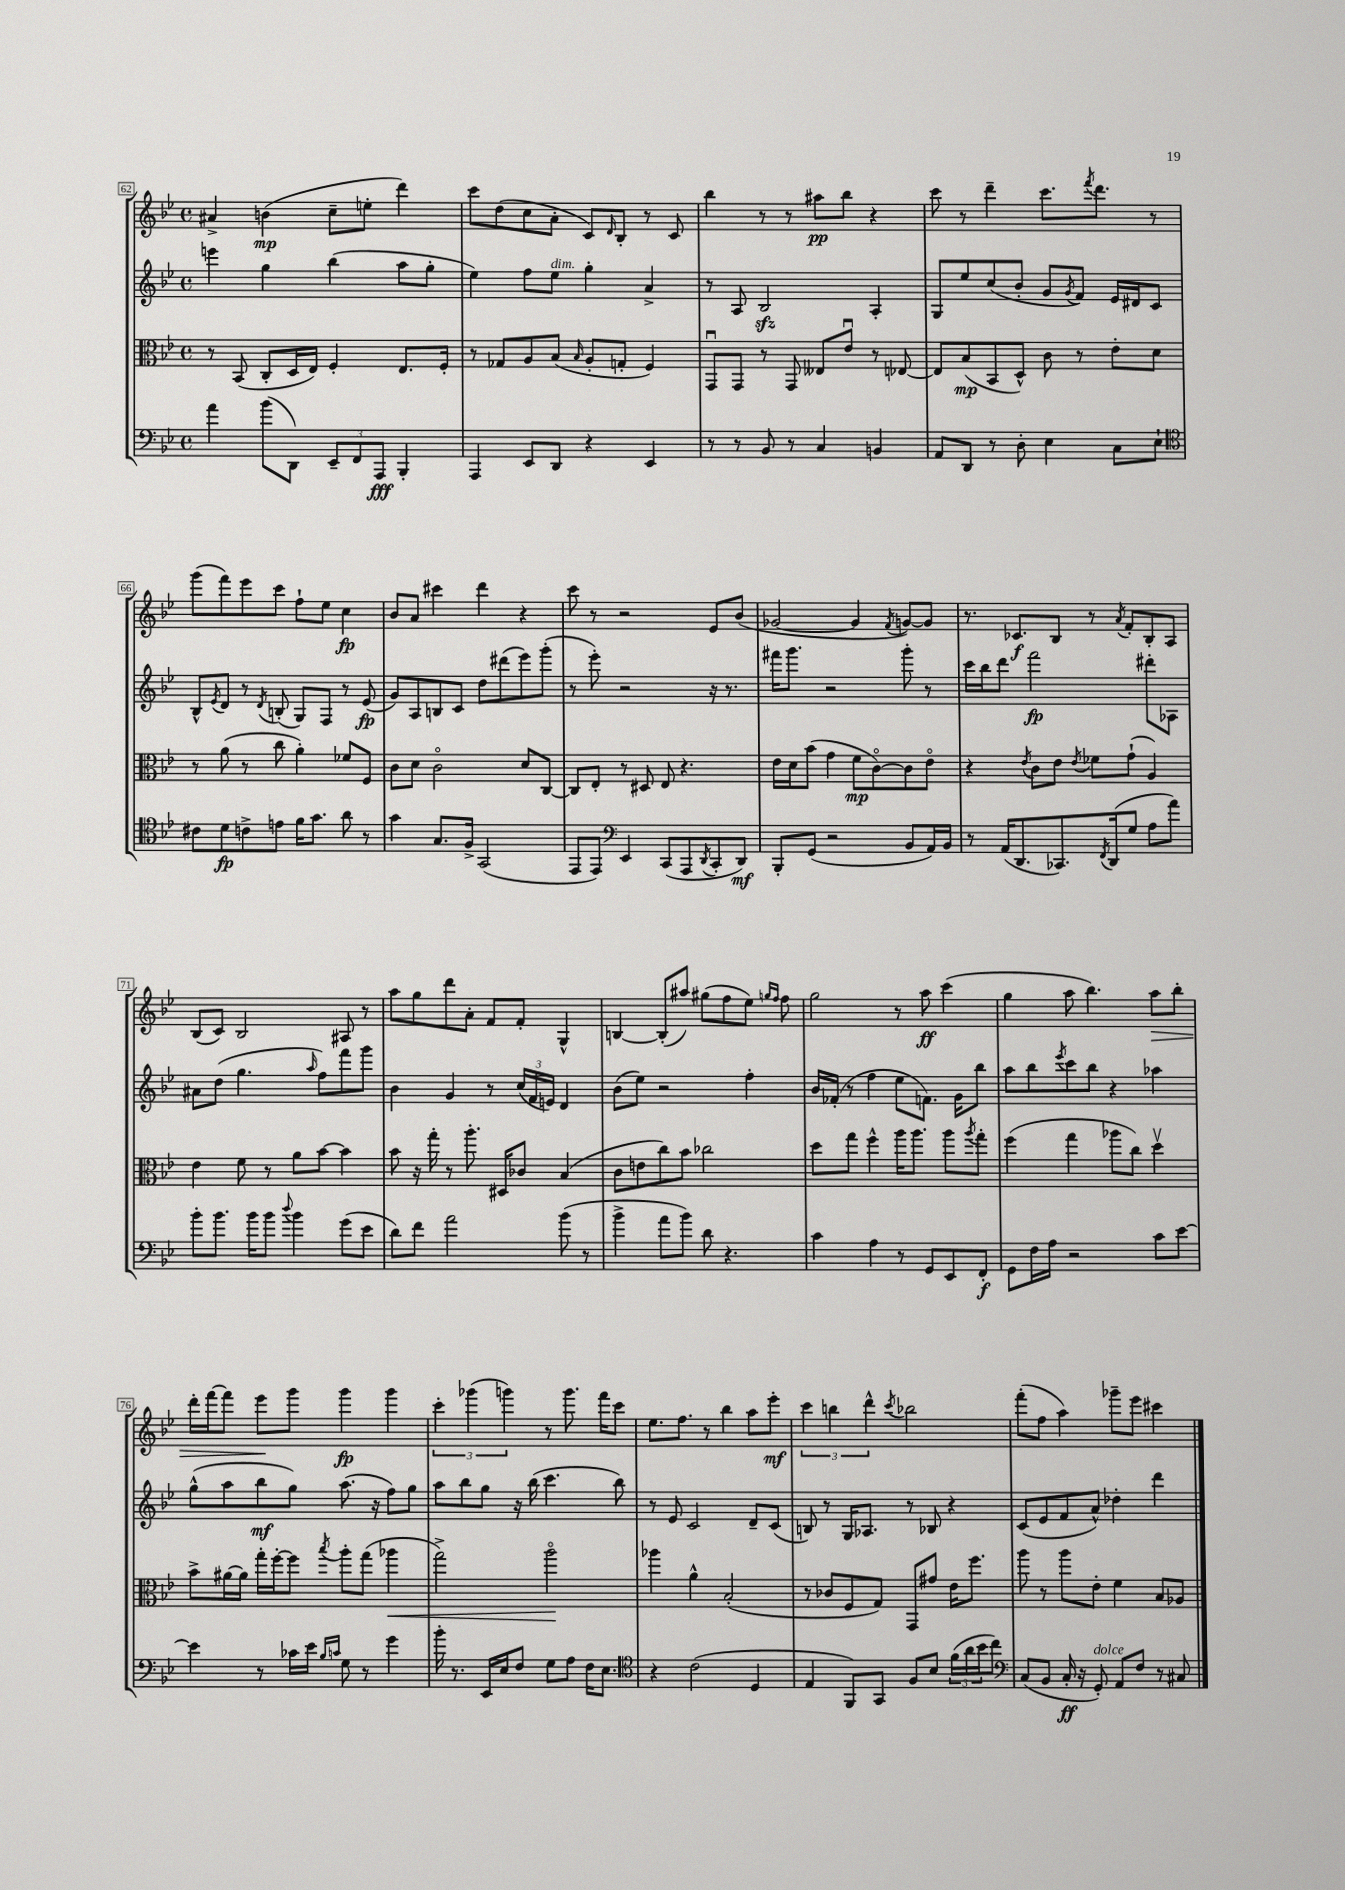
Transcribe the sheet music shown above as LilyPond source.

<<
\new StaffGroup <<
\new Staff = "s0" {
    \clef treble \key bes \major \defaultTimeSignature \time 4/4
    ais'4-> b'4\mp( c''8-- e''8-. d'''4) |
    c'''8 d''8( c''8 a'8-. c'8) \grace { d'16 } bes8-. r8 c'8 |
    bes''4 r8 r8 ais''8\pp bes''8 r4 |
    c'''8 r8 d'''4-- c'''8. \acciaccatura { f'''8 } d'''8. r8 |
    g'''8( f'''8) ees'''8 c'''8 f''8-! ees''8 c''4\fp |
    bes'8 a'8 cis'''4 d'''4 r4 |
    c'''8 r8 r2 ees'8 bes'8( |
    ges'2~ ges'4 \acciaccatura { f'8 } g'8~) g'8 |
    r8. ces'8.\f bes8 r8 \acciaccatura { a'8 } f'8-. bes8-. a8 |
    bes8( c'8) bes2 ais8 r8 |
    a''8 g''8 d'''8 a'8-. f'8 f'8-. g4-^ |
    b4~ b8-.( ais''8) gis''8( f''8 ees''8) \grace { g''16 f''16 } f''8 |
    g''2 r8 a''8\ff c'''4( |
    g''4 a''8 bes''4.) a''8\> bes''8-. |
    d'''16-. f'''16~ f'''8 ees'''8\! g'''8 g'''4\fp g'''4 |
    \tuplet 3/2 { c'''4-. ges'''4( g'''4) } r8 g'''8. f'''16 c'''8 |
    ees''8. f''8. r8 bes''4 a''8 ees'''8-.\mf |
    \tuplet 3/2 { c'''4 b''4 d'''4-^ } \acciaccatura { c'''8 } bes''2 |
    f'''8-.( f''8 a''4) ges'''8-- ees'''8 cis'''4 \bar "|." |
}
\new Staff = "s1" {
    \clef treble \key bes \major \defaultTimeSignature \time 4/4
    e'''4 g''4 bes''4( a''8 g''8-. |
    ees''4) f''8 ees''8^\markup { \italic "dim." } g''4-. a'4-> |
    r8 a8 bes2\sfz a4-. |
    g8 ees''8 c''8( bes'8-. g'8 \acciaccatura { g'8 } f'8) ees'16 dis'16 c'8 |
    bes8-^ \acciaccatura { ees'8 } d'8 r8 \acciaccatura { d'8 } b8-.( g8) f8 r8 ees'8\fp( |
    g'8) a8 b8 c'8 d''8 dis'''8( ees'''8) g'''8-.( |
    r8 ees'''8-.) r2 r16 r8. |
    fis'''16 g'''8. r2 g'''8-. r8 |
    c'''16 bes''16 d'''8 f'''2\fp dis'''8-. aes8 |
    ais'8 d''8( g''4. \grace { a''16 } f''8) f'''8 g'''8 |
    bes'4 g'4 r8 \tuplet 3/2 { c''16( f'16 e'16) } d'4 |
    bes'8( ees''8) r2 f''4-. |
    bes'16 fes'16-.( r8 f''4 ees''8 f'8.) g'16 bes''8 |
    a''8 bes''8 \acciaccatura { ees'''8 } c'''8 bes''8 r4 aes''4 |
    g''8-^( a''8 bes''8\mf g''8) a''8.( r16 f''8) g''8 |
    a''8 bes''8 g''8 r16 bes''16( c'''4. bes''8) |
    r8 ees'8 c'2 d'8-- c'8( |
    b8) r8 g16 aes8. r8 bes8 r4 |
    c'8( ees'8 f'8 a'8-^) des''4-. d'''4 \bar "|." |
}
\new Staff = "s2" {
    \clef alto \key bes \major \defaultTimeSignature \time 4/4
    r8 bes,8( c8-. d16 ees16) f4-. ees8. f16-. |
    r8 ges8 a8 bes8( \grace { bes16 } a8-. g8-. f4) |
    g,8\downbow g,8 r8 g,8 eeses8 ees'8\downbow r8 ees8~ |
    ees8 bes8\mp( bes,8 d8-^) c'8 r8 ees'8-. d'8 |
    r8 a'8( r8 c''8 a'4-.) fes'8 f8 |
    c'8 d'8 c'2\flageolet d'8 c8~ |
    c8 ees8-. r8 dis8 ees8 r4. |
    ees'16 d'16 bes'8( g'4 f'8\mp c'8~\flageolet) c'8 ees'8\flageolet |
    r4 \acciaccatura { ees'8 } c'8 ees'8 \acciaccatura { ees'8 } fes'8 g'8-!( a4) |
    ees'4 f'8 r8 a'8 bes'8~ bes'4 |
    bes'8 r16 g''16-. r8 a''8.-. dis16 ces'8 bes4( |
    c'8 e'8 c''8) bes'8 ces''2 |
    d''8 g''8 f''4-^ a''16 a''8. a''8 \acciaccatura { a''8 } g''8-. |
    f''4( g''4 aes''8 c''8) d''4\upbow |
    bes'8-> ais'16~ ais'16 g''16-. f''16~-. f''8 \acciaccatura { bes''8 } a''8-. g''8( aes''4\< |
    g''2->) a''2\flageolet\! |
    aes''4 a'4-^ bes2-.( |
    r8 ces'8 f8 g8) g,8 gis'8 ees'16 f''8. |
    a''8 r8 a''8 ees'8-. f'4 bes8 aes8 \bar "|." |
}
\new Staff = "s3" {
    \clef bass \key bes \major \defaultTimeSignature \time 4/4
    a'4 bes'8( d,8) \tuplet 3/2 { ees,8-- f,8 a,,8\fff } bes,,4-. |
    a,,4 ees,8 d,8 r4 ees,4 |
    r8 r8 bes,8 r8 c4 b,4 |
    a,8 d,8 r8 d8-. ees4 c8 ees8-! |
    \clef tenor cis'8 d'8\fp c'8-> e'8 f'16 g'8. a'8 r8 |
    g'4 g8. f16-> g,2( |
    ees,8 ees,8) \clef bass ees,4 c,8( a,,8 \acciaccatura { d,8 } c,8-. d,8\mf) |
    bes,,8-. g,8( r2 bes,8 a,16) bes,16 |
    r8 a,16( d,8. ces,8.) \acciaccatura { f,8 } d,16( g8 a8 a'8) |
    bes'8-. bes'8. bes'16 bes'8 \appoggiatura { d''8 } bes'4 g'8( ees'8 |
    d'8) f'8 a'2 bes'8( r8 |
    bes'4-> a'8 bes'8) d'8 r4. |
    c'4 a4 r8 g,8 ees,8 f,8-.\f |
    g,8 f16 a16 r2 c'8 ees'8~ |
    ees'4 r8 ces'16 ees'16 \grace { bes16 c'16 } g8 r8 g'4 |
    bes'16-. r8. ees,16 ees16 f8 g8 a8 f16 ees8. |
    \clef tenor r4 c'2( d4 |
    ees4 f,8) g,8 f8 bes8 \tuplet 3/2 { f'16( a'16 bes'16 } c''8) |
    \clef bass c8( bes,8 c16-.\ff r16 g,8-.^\markup { \italic "dolce" }) a,8 f8 r8 cis8 \bar "|." |
}
>>
>>
\layout { \context { \Score currentBarNumber = #62 \override BarNumber.stencil = #(make-stencil-boxer 0.1 0.3 ly:text-interface::print) } }
